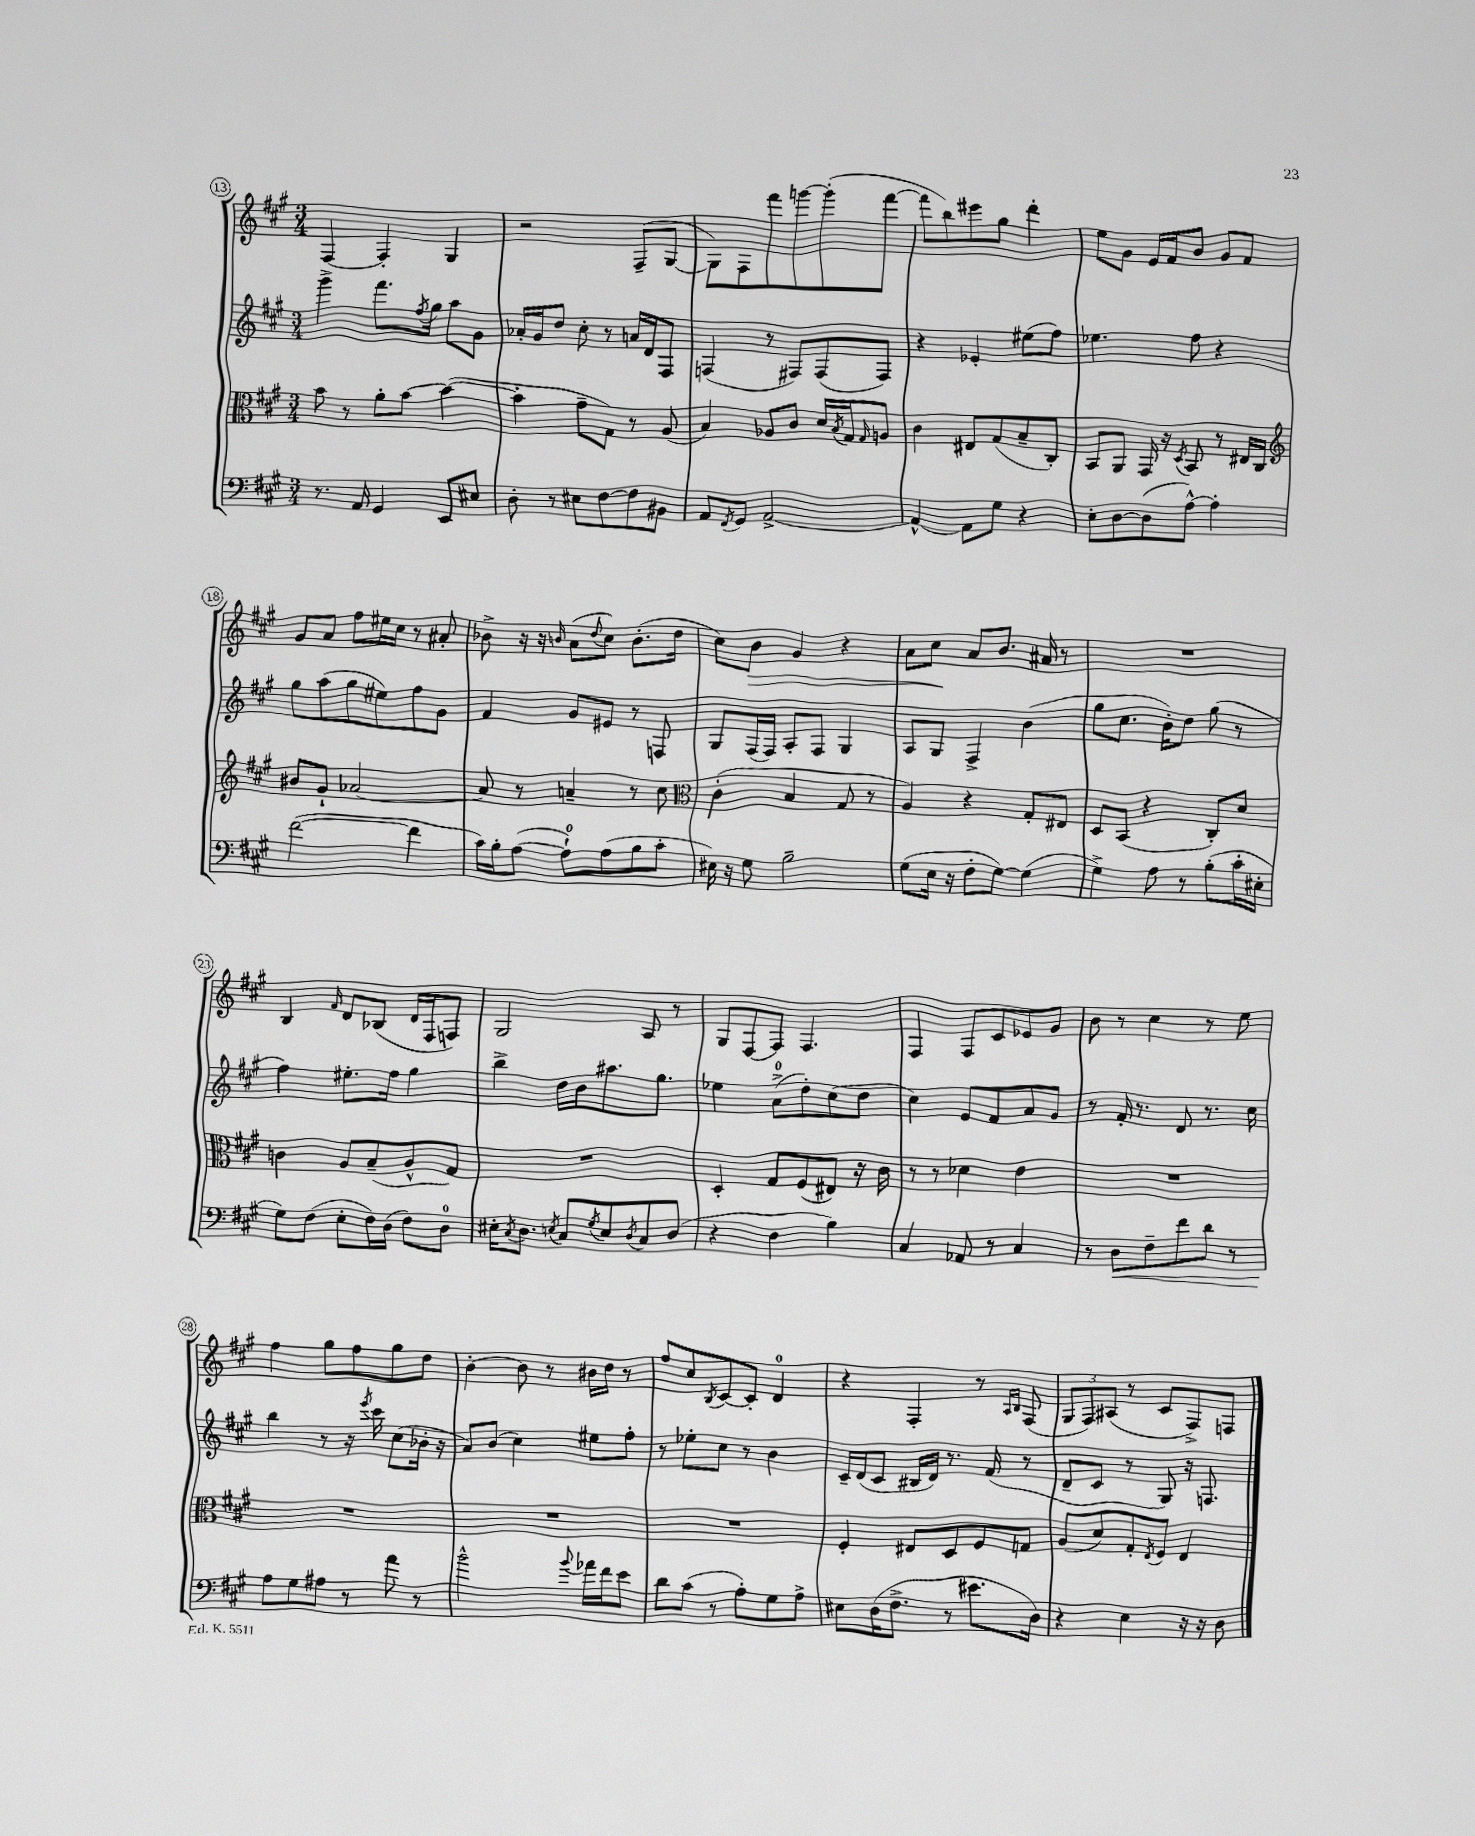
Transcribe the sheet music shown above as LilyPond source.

<<
\new StaffGroup <<
\new Staff = "s0" {
    \clef treble \key a \major \numericTimeSignature \time 3/4
    fis4~ fis4-. gis4 |
    r2 fis8--( gis8~ |
    gis8) fis8 fis'''8 g'''8~ g'''8-.( fis'''8~ |
    fis'''8 b''8) eis'''8 gis''8 d'''4-. |
    e''8 gis'8 e'16 fis'16 b'8 gis'8 fis'8 |
    gis'8 a'8 fis''8 eis''16 cis''16 r8 ais'8-. |
    bes'8-> r16 r16 \grace { b'16 } a'8( \appoggiatura { d''8 } cis''8) b'8.-.( d''16 |
    cis''8) b'8\> gis'4 r4 |
    a'8 cis''8\! a'8 b'8. ais'16 r8 |
    R2. |
    b4 \grace { fis'16 } d'8 bes8( d'16 fis16 f8) |
    gis2 a8 r8 |
    gis8 fis8~ fis8 fis4. |
    fis4 fis8 cis'8 ees'8 gis'8 |
    b'8 r8 cis''4 r8 e''8 |
    fis''4 gis''8 fis''8 gis''8 d''8 |
    b'4~-. b'8 r8 bis'16 d''16 r8 |
    fis''8 cis''8 \acciaccatura { b8 } cis'8~ cis'8-. d'4-0 |
    r4 fis4-. r8 \grace { a16 b16 } fis8( |
    \tuplet 3/2 { gis8 fis8) ais8( } r8 cis'8 fis8->) f8 \bar "|." |
}
\new Staff = "s1" {
    \clef treble \key a \major \numericTimeSignature \time 3/4
    gis'''4-> fis'''8. \acciaccatura { fis''8 } gis''16 a''8 gis'8 |
    aes'16-. gis'16 d''8 cis''8-. r8 a'16 d'16 fis8 |
    f4( r8 fis8) fis8( fis8) |
    r4 ees'4-. eis''8( fis''8) |
    ees''4. fis''8 r4 |
    gis''8 a''8( gis''8 eis''8) fis''8 gis'8 |
    fis'4 gis'8 eis'8 r8 f8 |
    gis8 fis16( fis16) a8-. fis8 gis4 |
    a8 gis8 fis4-> b'4( |
    gis''8 cis''8. b'16-.) d''8 gis''8( r8 |
    fis''4) eis''8.-. fis''16 gis''4 |
    b''4-> d''16 b'16 ais''8. gis''8. |
    ees''4 a'8-0->( d''8-.) cis''8( d''8 |
    cis''4) e'8 fis'8 a'8 gis'8 |
    r8 fis'16-. r8. d'8 r8. cis''16 |
    b''4 r8 r16 \acciaccatura { e'''8 } cis'''16 cis''8( bes'16-. r16 |
    a'8) b'8( cis''4) eis''8 fis''8-. |
    r8 ees''8-. cis''8 r8 b'4 |
    cis'16-- d'16( cis'8 bis16 d'16) r8. fis'16( r8 |
    d'8-- cis'8 r8 gis8) r16 f8. \bar "|." |
}
\new Staff = "s2" {
    \clef alto \key a \major \numericTimeSignature \time 3/4
    b'8 r8 a'8-. b'8~ b'4~( |
    b'4-. gis'8-- gis8) r8 a8( |
    b4) aes8 cis'8 d'16 \acciaccatura { b8 } gis16 \grace { gis16 } a8 |
    cis'4 eis8 gis8( b8-- cis8-.) |
    b,8 a,8 gis,16 r16 \acciaccatura { d8 } b,8 r8 eis16 cis16 |
    \clef treble bis'8 gis'8-! aes'2~ |
    aes'8 r8 a'4-- r8 cis''8 |
    \clef alto cis'4-.( b4 gis8 r8 |
    a4) r4 gis8-. eis8 |
    d8 b,8( r4 cis8-.) d'8 |
    c'4 a8 b8--( a8-^ gis8) |
    R2. |
    d4-. gis8 fis8( eis8) r16 cis'16 |
    r8 r8 des'4 e'4 |
    R2. |
    R2. |
    R2. |
    R2. |
    fis4-. eis8 d8 fis8 g8 |
    a8( d'8) gis8-. \acciaccatura { e8 } fis8 e4 \bar "|." |
}
\new Staff = "s3" {
    \clef bass \key a \major \numericTimeSignature \time 3/4
    r8. a,16 gis,4 e,8 eis8 |
    d8-. r8 eis8 fis8~ fis8 bis,8 |
    a,8 \acciaccatura { fis,8 } gis,8 a,2~-> |
    a,4~-^ a,8 gis8 r4 |
    e8-. d8~ d8( a8~-^) a4-. |
    fis'2~( fis'4 |
    cis'16) b16-. a8~( a8-0-!) a8( b8 cis'8-. |
    eis16) r16 gis8 b2-- |
    gis8( e16 r16 fis8-. gis8~) gis4( |
    gis4->) a8 r8 b8-.( cis'16-. eis16-. |
    gis8) fis8( e8-. fis16) d16( fis8) d8-0 |
    eis16-. \acciaccatura { cis8 } d8. \acciaccatura { e8 } cis8 \acciaccatura { gis8 } e8 \acciaccatura { d8 } cis8 d8( |
    r4 fis4 b4) |
    cis4 aes,8 r8 cis4 |
    r8 d8\< fis8-- fis'8 d'8 r8 |
    a8\! gis8 ais8 r8 a'8 r8 |
    b'2-^ \appoggiatura { b'8 } aes'16 fis'16 e'8 |
    d'8 cis'8( r8 a8-.) gis8 a8-> |
    eis8 d16( fis8.-> r8 eis'8. d16) |
    r4 e4 r16 r16 d8 \bar "|." |
}
>>
>>
\layout { \context { \Score currentBarNumber = #13 \override BarNumber.stencil = #(make-stencil-circler 0.1 0.3 ly:text-interface::print) } }
